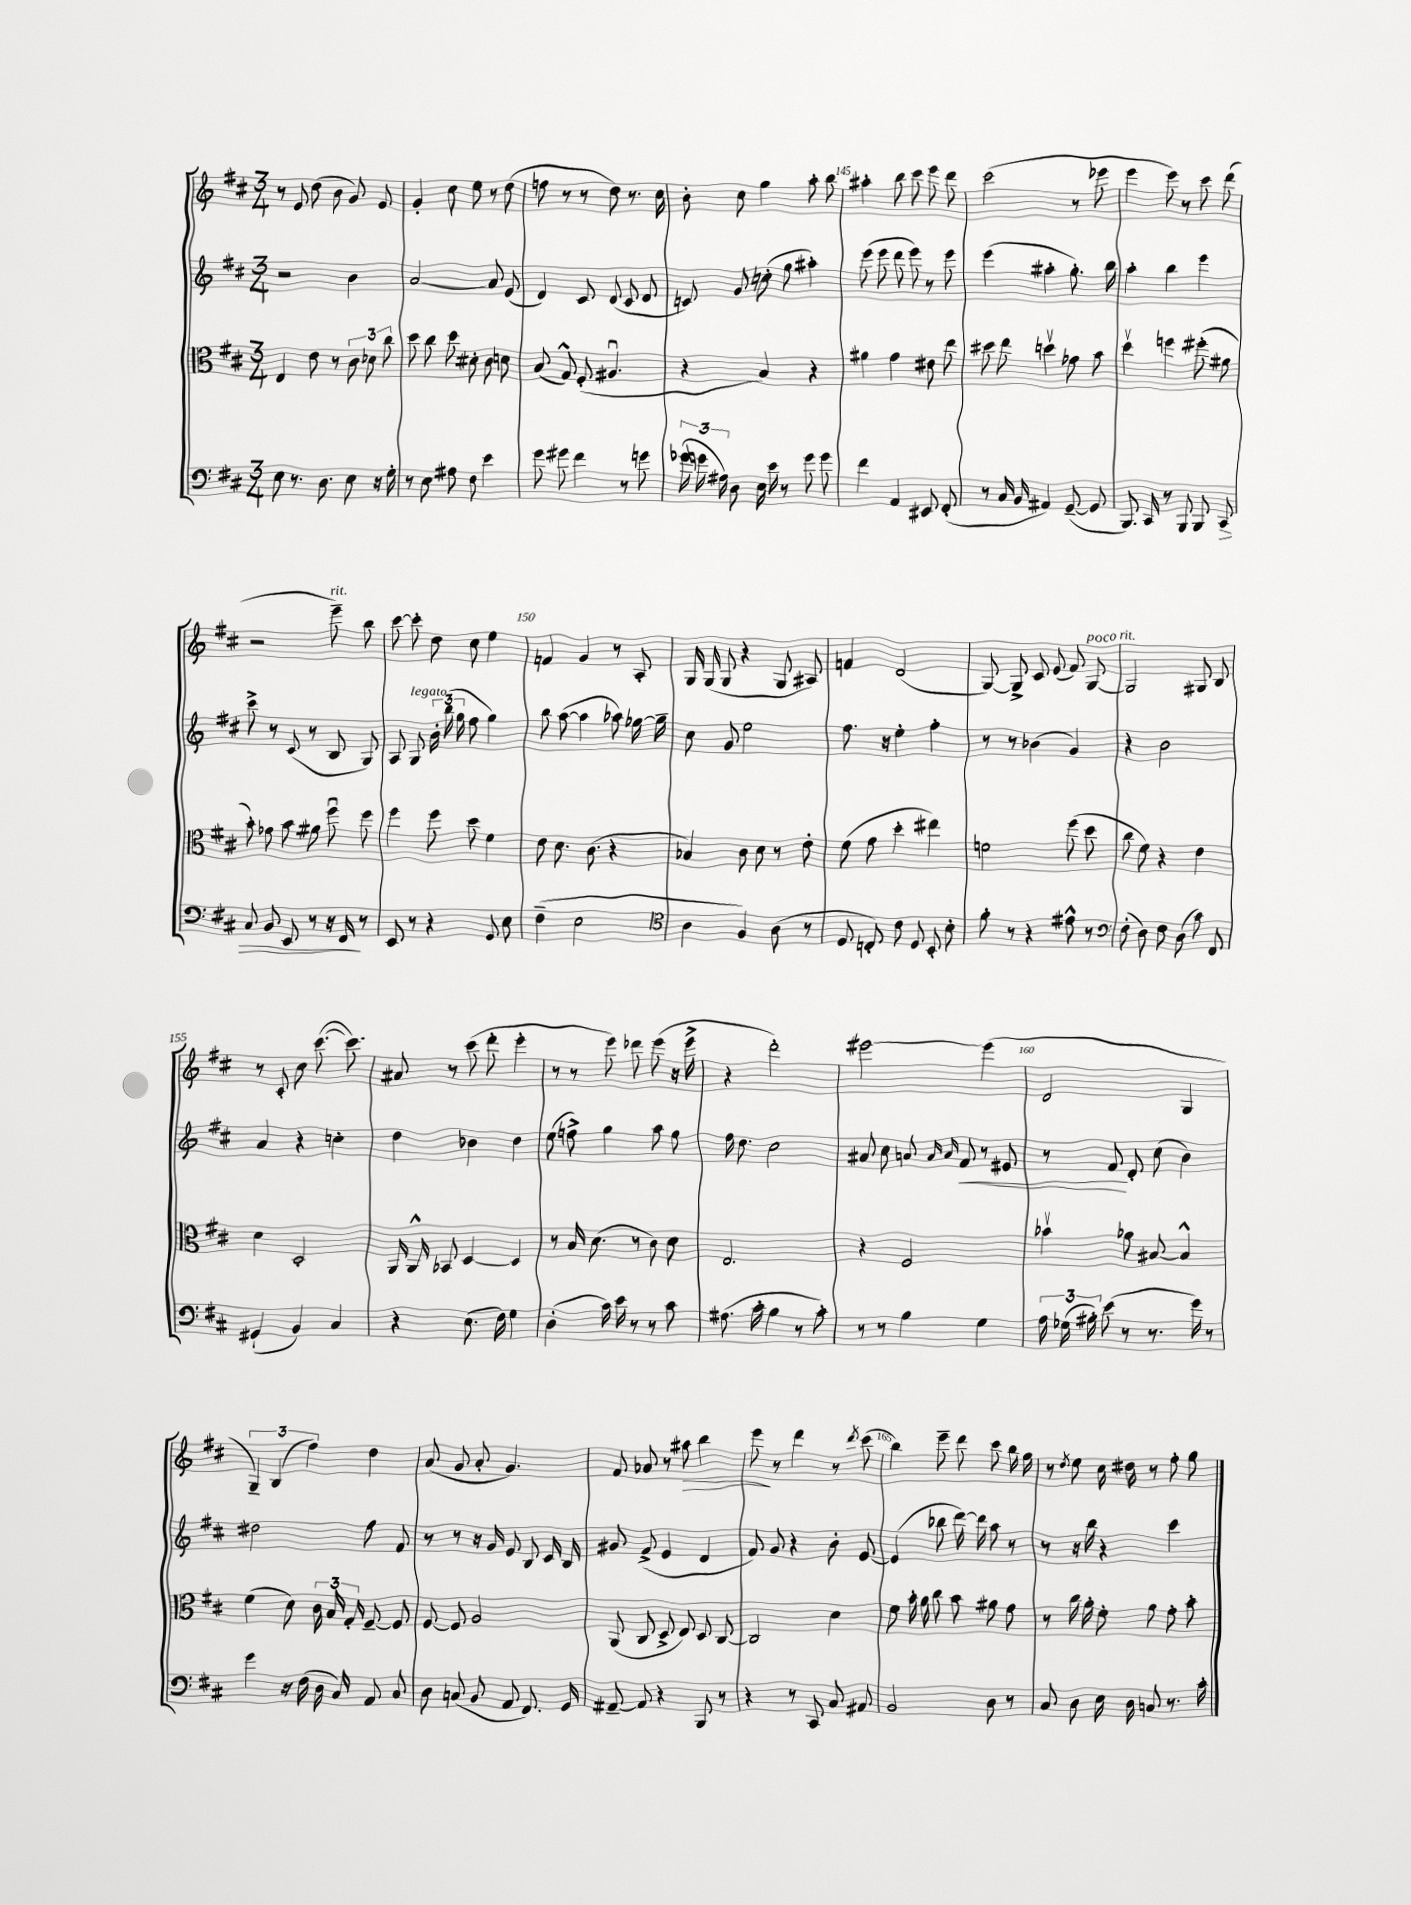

**kern	**kern	**kern	**kern
*staff4	*staff3	*staff2	*staff1
*clefF4	*clefC3	*clefG2	*clefG2
*k[f#c#]	*k[f#c#]	*k[f#c#]	*k[f#c#]
*M3/4	*M3/4	*M3/4	*M3/4
8E\	4E/	2r	8r
8.r	.	.	8e/
.	8e\	.	(8dd\
8.D\	.	.	.
.	8r	.	8b\
8E\	12c#\	4b\	8g/)
.	12d-\	.	.
16r	.	.	8e/
.	12cc#\	.	.
16G'\	.	.	.
=	=	=	=
8r	8dd\	[2a/	4g'/
8E\	8cc#\	.	.
8A#\	8dd\	.	8cc#\
8F#\	8d#'\	.	8ee\
4e\	8c#\	8a/]	8r
.	8d\	(8e/	(8dd\
=	=	=	=
8g\	(8B/	4d/)	8ff\
8g#\	8G^^/)	.	8r
4f#\	(8F#'/	8c#/	8r
.	4.A#u/	(8d/	8dd\)
8r	.	8c#/	8.r
8g\	.	8d/	.
.	.	.	16cc#\
=	=	=	=
(24g-\	4r	8c/)	8b'\
24g\	.	.	.
24A#\)	.	.	.
8D\	.	8g/	8cc#\
16E\	4B/)	(8cc'\	4gg\
16e\	.	.	.
8r	.	8gg\	.
8g\	4r	4aa#'\)	8aa'\
8g\	.	.	8bb\
=	=	=	=
4f#\	4a#\	(8eee\	4aa#'\
.	.	8eee\	.
4AA/	4g\	8ddd\	8bb\
.	.	8eee\)	8ccc#\
8EE#/	8e#\	8r	8eee\
(8FF#'/	8ee\	8eee\	8ddd\
=	=	=	=
8r	8dd#\	(4eee\	(2ccc#\
16C#/	8ee\	.	.
16BB/	.	.	.
4AA#/)	4ddv\	4aa#'\	.
([8GG~/	8g-\	8.gg'\)	8r
8GG/]	8b\	.	8eee-\
.	.	16bb\	.
=	=	=	=
8.BBB/)	4ddv\	4aa'\	4eee\
16CC#/	.	.	.
8r	4ff\	4bb\	8eee\)
8BBB/	.	.	8r
8BBB/	(8ff#'\	4eee\	8ccc#\
8CC#/	8a#\	.	(8ddd\
=	=	=	=
8C#/	8b'\)	8ccc#^\	2r
8BB/	8g-\	8r	.
8EE/	8b\	(8c#/	.
8r	8a#\	8r	.
16r	8ff#u\	8B/	8eee~\)
16FF#/	.	.	.
8r	8ff#\	8G/)	8bb\
=	=	=	=
8EE/	4ff#\	8A/	[8ccc#\
8r	.	8G/	8ccc#'\]
4r	8ff#\	24b'\	8dd\
.	.	(24bb\	.
.	.	24gg\	.
.	8dd\	8ff#\	8cc#\
8GG/	4f#\	4gg\)	4ee\
8E\	.	.	.
=	=	=	=
(4F#~\	8e\	8bb\	4f/
.	8.d\	([8aa\	.
2E\	.	4aa\]	4g/
.	(8.c#\	.	.
.	4r	8aa-\)	8r
.	.	[16gg-\	8A'/
.	.	16gg-~\]	.
=	=	=	=
*clefC4	*	*	*
4A\	4B-/)	8cc#\	16G/
.	.	.	(16G/
.	.	8g/	8G/
4F#/)	8c#\	2ee\	4r
.	8d\	.	.
(8A\	8r	.	8G/
8r	8e'\	.	8A#/)
=	=	=	=
8D/	(8f#\	8.ff#\	4f/
8C'/)	8g\	.	.
.	.	16r	.
8c#\	4dd'\	4ee'\	(2d/
8D/	.	.	.
8BB'/	4ee#\)	4ff#'\	.
8B'\	.	.	.
=	=	=	=
8f#'\	2f\	8r	[8G/)
8r	.	8r	8G^/]
4r	.	(4b-\	8c#/
.	.	.	(8e/
8e#^^\	(8ff#\	4g/)	8f#/)
8r	8dd\	.	[8G/
=	=	=	=
*clefF4	*	*	*
(8F#'\	8cc#\	4r	2G/]
8D\)	8f#\)	.	.
8F#\	4r	2b\	.
(8D\	.	.	.
8c#\)	4e\	.	8G#/
8FF#/	.	.	8B/
=	=	=	=
(4GG#`/	4d\	4a/	8r
.	.	.	8c#'/
4BB/)	2D'/	4r	8cc#\
.	.	.	([8.ccc#\
4C#/	.	4cc'\	.
.	.	.	8.ccc#\])
=	=	=	=
4r	16AA/	4dd\	8a#/
.	16AA^^/	.	.
.	8BB-/	.	8r
(8.E\	[4D/	4b-\	(8ccc#\
.	.	.	8ddd'\
16F#\)	.	.	.
4G\	4D/]	4dd\	4eee'\
=	=	=	=
(4D'\	8r	(8ee\	8r
.	16B/	8ff^\)	8r
.	(8.d\	.	.
16c#\)	.	4gg\	8eee\)
16e\	.	.	.
8r	8r	.	8ddd-\
8r	8c#\)	8aa\	(8eee\
8c#\	8d\	8gg\	16r
.	.	.	16eee^\
=	=	=	=
(8.A#\	2.E/	16ff#\	4r
.	.	8.dd\	.
16c#'\	.	.	.
4B\	.	2cc#\	2ddd'\)
8r	.	.	.
8c#'\)	.	.	.
=	=	=	=
8r	4r	8a#/	[2eee#\
8r	.	8cc#\	.
4B\	2F#/	8a/	.
.	.	16qqa/	.
.	.	16qqa/	.
.	.	8f#/	.
4G\	.	8r	(4eee#\]
.	.	8e#/	.
=	=	=	=
24A\	4b-v\	8r	2d/
(24G-\	.	.	.
24B#'\)	.	.	.
(8e\	.	8f#/	.
8r	8a-\	8d'/	.
8.r	[8B#/	(8cc#\	.
.	4B#^^/]	4b\)	4G/
16g\)	.	.	.
8r	.	.	.
=	=	=	=
4g\	(4f#\	2dd#\	6G~/)
.	.	.	(6B/
16r	8d\)	.	.
(16F#\	.	.	.
.	.	.	6ff#\)
16D\	24c#\	.	.
.	24B/	.	.
16C#/)	.	.	.
.	24G'/	.	.
8AA/	[8F#~/	8ff#\	4dd\
8C#/	8F#/]	8f#/	.
=	=	=	=
8D\	[8F#/	8r	(8a/
(8C/	8F#/]	8r	8g/
8BB/	2A/	16r	8a'/
.	.	16g/	.
8AA/	.	8e/	4.g/)
8.FF#/)	.	8B/	.
.	.	16c#/	.
16GG/	.	16B/	.
=	=	=	=
[8AA#~/	(8AA/	8g#/	8f#/
8AA#/]	8C#/	(8f#^/	8a-/
4r	8D^/	4e/	8r
.	8E/)	.	8aa#\
8BBB/	8D/	4d/	4bb\
8r	[8C#/	.	.
=	=	=	=
4r	2C#/]	8f#/)	8eee\
.	.	8g/	8r
8r	.	4r	4ddd\
8CC#/	.	.	.
8C#/	4d\	8b'\	8r
.	.	.	8qddd/
8AA#/	.	[8e/	(8ccc#\
=	=	=	=
2BB/	8f#\	(4e/]	4bb\)
.	16b'\	.	.
.	16a\	.	.
.	8cc#\	8bb-\	8eee~\
.	8b\	[16ddd\)	8ddd\
.	.	16ddd\]	.
8D\	8a#\	8aa\	8ccc#\
8r	8g\	8r	16bb\
.	.	.	16gg\
=	=	=	=
8C#/	8r	8r	8r
.	.	.	8qdd/
8D\	16cc#\	16r	8ee\
.	16a'\	16bb\	.
16E\	8f#'\	4r	16cc#\
16D\	.	.	16dd#\
8C/	8a\	.	8r
8.r	8g'\	4ccc#\	8ff#'\
.	8b'\	.	8gg\
16c#'\	.	.	.
==	==	==	==
*-	*-	*-	*-
